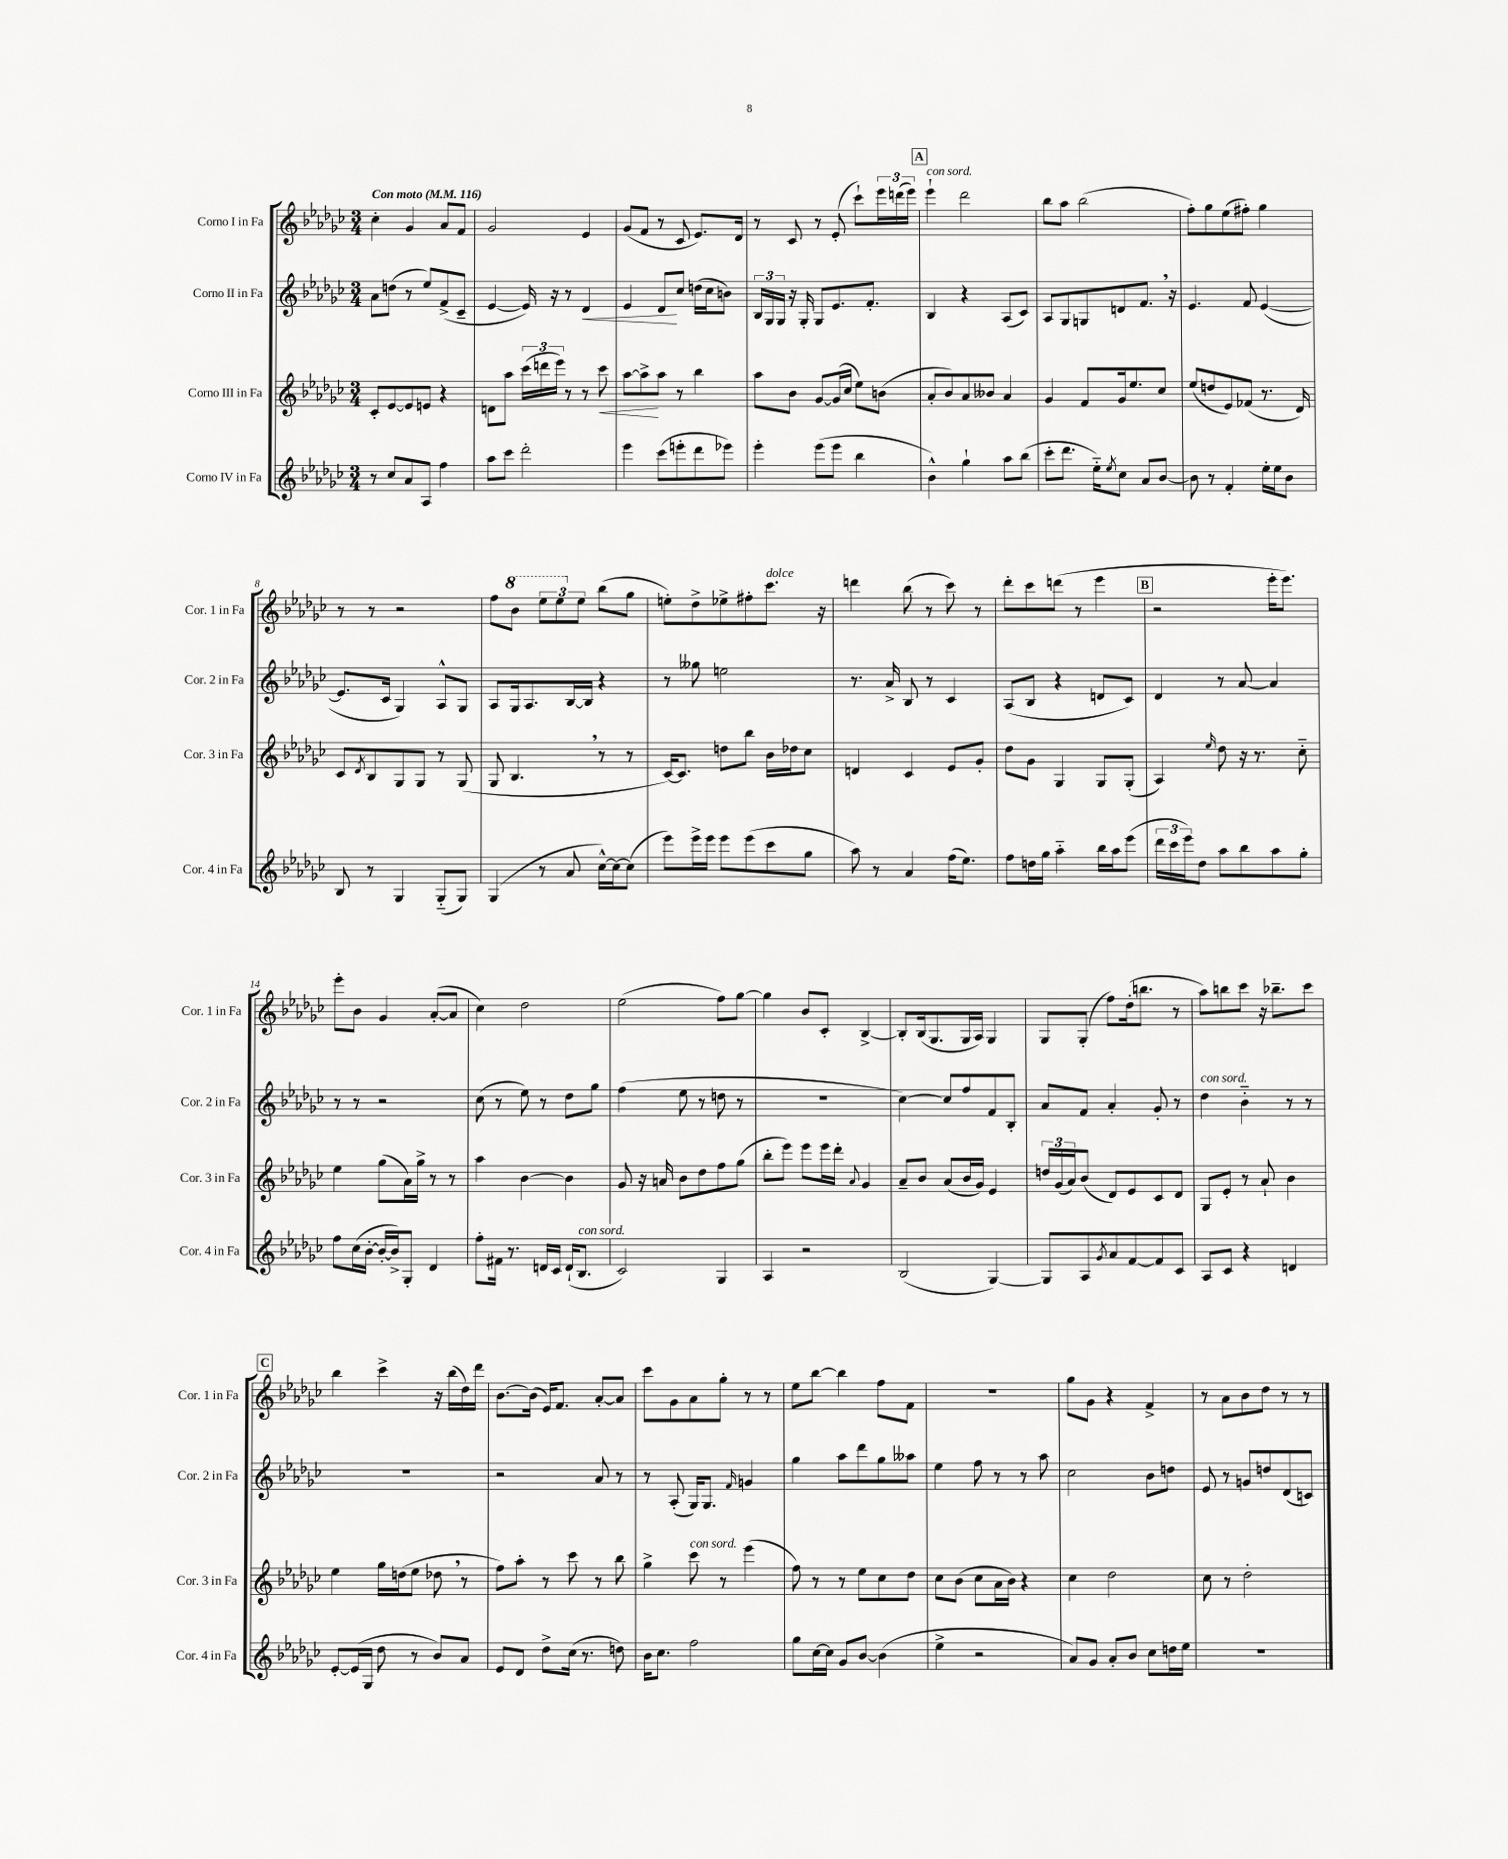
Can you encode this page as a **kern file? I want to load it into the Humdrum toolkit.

**kern	**kern	**kern	**kern
*staff4	*staff3	*staff2	*staff1
*clefG2	*clefG2	*clefG2	*clefG2
*k[b-e-a-d-g-c-]	*k[b-e-a-d-g-c-]	*k[b-e-a-d-g-c-]	*k[b-e-a-d-g-c-]
*M3/4	*M3/4	*M3/4	*M3/4
*MM116	*MM116	*MM116	*MM116
8r	8c-'/L	8a-\L	4cc-'\
8cc-/L	[8e-/	(8dd\J	.
8a-/	8e-/]	8r	4g-/
8A-/J	8e/J	8ee-/L)	.
4ff\	4r	(8f^/	8a-/L
.	.	8c-~/J	8f/J
=	=	=	=
8aa-\L	8d\L	[4e-/	2g-/
8ccc-\J	8aa-\J	.	.
2ddd-'\	(24ccc-\LL	16e-/])	.
.	24ddd\	.	.
.	.	16r	.
.	24eee-\JJ)	.	.
.	8r	8r	.
.	8r	4d-/	4e-/
.	8ccc-\	.	.
=	=	=	=
4eee-\	[8aa-\L	4e-/	(8g-/L
.	8aa-^\]	.	8f/J
(8ccc-\L	8aa-\J	8d-/L	8r
8eee'\	8r	8cc-/J	8c-/
8ddd-\	4bb-\	(16dd\LL	8.e-/L)
.	.	16cc-\J	.
8eee-\J)	.	8b\J)	.
.	.	.	16d-/Jk
=	=	=	=
4eee-'\	8aa-\L	24B-/LL	8r
.	.	24G-/	.
.	.	24G-/JJ	.
.	8b-\J	16r	8c-/
.	.	16G-'/	.
(8eee-\L	[8g-/L	8G-/L	8r
8eee-\J	(16g-/]L	8.e-/	(8e-'/
.	16cc-/JJ	.	.
4bb-\	8ee-\L)	.	8ccc-`\L)
.	.	8.f'/J	.
.	(8b\J	.	24eee-\L
.	.	.	(24ddd\
.	.	.	24eee-\JJ)
=	=	=	=
4b-^^\)	8a-'/L	4B-/	4eee-`\
.	8b-/)	.	.
4gg-`\	8a-/	4r	2ddd-\
.	8b--/J	.	.
8aa-\L	4a-/	(8A-/L	.
(8bb-\J	.	8c-/J)	.
=	=	=	=
8ccc-'\L	4g-/	8A-/L	8bb-\L
8.ddd-\J	.	8G-/	8aa-\J
.	8f/L	8G/	(2bb-\
16ee-'~\LK)	.	.	.
8qee-/	.	.	.
8cc-\J	16g-/k	8d/	.
.	8.ee-/	.	.
8a-/L	.	8.f/J	.
[8b-/J	8cc-/J	.	.
.	.	16r	.
=	=	=	=
8b-\]	(8ee-/L	4.e-/	8ff'\L)
8r	8dd/	.	8gg-\
4f'/	8e-/)	.	(8ee-\
.	(8f-/J	8f/	8ff#'\J)
16ee-'\LL	8.r	([4e-/	4gg-\
16ee-\J	.	.	.
8b-\J	.	.	.
.	16d-/)	.	.
=	=	=	=
8B-/	8c-/L	8.e-/]L	8r
.	8qd-/	.	.
8r	8B-/	.	8r
.	.	16c-/Jk	.
4G-/	8G-/	4G-/)	2r
.	8G-/J	.	.
(8G-'~/L	8r	8A-^^/L	.
8G-/J)	(8G-/	8G-/J	.
=	=	=	=
(4G-/	8G-/	8A-/L	8ff\L
.	4.B-/	16G-/k	8bb-\J
.	.	8.A-/	.
8r	.	.	12eee-\L
.	.	.	12eee-\
8a-/	.	[16B-/L	.
.	.	.	12ee-\J
.	.	16B-/]JJ	.
[16cc-^^\LL)	8r	4r	(8bb-\L
16cc-\_J	.	.	.
(8cc-\]J	8r	.	8gg-\J
=	=	=	=
8eee-\L)	[16c-/LK)	8r	8ee'\L)
.	8.c-/]J	.	.
16eee-^\L	.	8gg--\	8dd-^\
16eee-\JJ	.	.	.
8eee-\L	8dd\L	2ee\	8ee-^\
(8eee-\	8bb-\J	.	8ff#'\
8ccc-\	16b-\LL	.	8.ccc-\J
.	16dd-\J	.	.
8gg-\J	8cc-\J	.	.
.	.	.	16r
=	=	=	=
8aa-\)	4d/	8.r	4ddd\
8r	.	.	.
.	.	16a-^/	.
4a-/	4c-/	8B-/	(8bb-\
.	.	8r	8r
(16ff\LK	8e-/L	4c-/	8ccc-\)
8.ee-\J)	.	.	.
.	8g-'/J	.	8r
=	=	=	=
8ff\L	8dd-\L	(8A-/L	8ddd-'\L
16dd\L	8g-\J	8B-/J	8ccc-\
16gg-\JJ	.	.	.
4aa-'~\	4G-/	4r	(8ddd\J
.	.	.	8r
16bb-\LL	8G-/L	8d/L	4eee-\
16aa-\J	.	.	.
(8eee-\J	(8G-'/J	8c-/J)	.
=	=	=	=
24ddd-\LL	4A-/)	4d-/	2r
24ccc-\	.	.	.
24eee-\J)	.	.	.
8dd-\J	.	.	.
.	16qqee-/	.	.
8aa-\L	8dd-\	8r	.
8bb-\	16r	[8a-/	.
.	8.r	.	.
8aa-\	.	4a-/]	16eee-'\LK
.	.	.	8.eee-\J)
8gg-'\J	8cc-'~\	.	.
=	=	=	=
8ff\L	4ee-\	8r	8eee-'\L
(16cc-\L	.	8r	8b-\J
[16b-'\JJ	.	.	.
16b-'/_LL	(8gg-\L	2r	4g-/
16b-^/]J)	.	.	.
8G-'/J	16a-\L)	.	.
.	16gg-^\JJ	.	.
4d-/	8r	.	([8a-'/L
.	8r	.	8a-/]J
=	=	=	=
8ff'\L	4aa-\	(8cc-\	4cc-\)
16f#\Jk	.	8r	.
8.r	.	.	.
.	[4b-\	8ee-\)	2dd-\
16d/LL	.	8r	.
16c-/JJ	.	.	.
(16d`/LK	4b-\]	8dd-\L	.
8.B-/J	.	.	.
.	.	8gg-\J	.
=	=	=	=
2c-/)	8g-/	(4ff\	(2ee-\
.	16r	.	.
.	16a/	.	.
.	8b-\L	8ee-\	.
.	8dd-\	8r	.
4G-/	8ff\	8dd\	8ff\L)
.	(8gg-\J	8r	[8gg-\J
=	=	=	=
4A-/	8bb-'\L	2.r	4gg-\]
.	8eee-\J)	.	.
2r	8eee-\L	.	8b-/L
.	16eee-\L	.	8c-'/J
.	16ddd-'\JJ	.	.
.	8qqa-/	.	.
.	4g-/	.	[4B-^/
=	=	=	=
(2B-/	8a-~/L	[4cc-\)	8B-'/]L
.	8b-/J	.	(16B-/k
.	.	.	8.G-/
.	(8a-/L	8cc-/]L	.
.	16b-/L	8ff/	16G-/L
.	16g-/JJ)	.	16A-/JJ)
[4G-/)	4e-/	8f/	4G-/
.	.	8B-'/J	.
=	=	=	=
8G-/]L	24dd/LL	8a-/L	8G-/L
.	(24g-/	.	.
.	24a-/J)	.	.
8A-/	(8b-/J	8f/J	(8G-'/J
8qg-/	.	.	.
8a-/	8d-/L)	4a-'/	8ff\L)
[8f/	8e-/	.	(16dd-'\k
.	.	.	8.bb\J
8f/]	8c-/	8g-'/	.
8c-/J	8d-/J	8r	8r
=	=	=	=
8A-/L	8G-/L	4dd-\	8aa-\L)
8c-/J	8e-'/J	.	8bb\
4r	8r	4b-'~\	8ccc-\J
.	8a-`/	.	16r
.	.	.	8.bb-~\L
4d/	4b-\	8r	.
.	.	8r	8ccc-\J
=	=	=	=
[8e-'/L	4ee-\	2.r	4bb-\
(16e-/]L	.	.	.
16G-/JJ	.	.	.
8dd-\	16gg-\LL	.	4ccc-^\
.	(16dd\J	.	.
8r	8ee-\J	.	.
8b-/L)	8dd-\	.	16r
.	.	.	(16bb-\LL
8a-/J	8r	.	16dd-\)
.	.	.	16ddd-\JJ
=	=	=	=
8e-/L	8ff\L)	2r	[8.b-\L
8d-/J	8aa-'\J	.	.
.	.	.	(16b-\]Jk
8dd-^\L	8r	.	16e-/LK)
.	.	.	8.f/J
(16cc-\Jk	8ccc-\	.	.
8.r	.	.	.
.	8r	8a-/	[8a-'/L
8dd\)	8bb-\	8r	8a-/]J
=	=	=	=
16b-\LK	4gg-^\	8r	8ccc-\L
8.cc-\J	.	.	.
.	.	(8A-'/	8g-\
2ff\	8ccc-\	16G-/LK)	8a-\
.	.	8.G-/J	.
.	8r	.	8gg-'\J
.	.	16qqf/	.
.	(4eee-\	4g/	8r
.	.	.	8r
=	=	=	=
8gg-\L	8ff\)	4gg-\	8ee-\L
[16cc-\L	8r	.	[8bb-\J
16cc-\]JJ	.	.	.
8g-/L	8r	8aa-\L	4bb-\]
[8b-/J	8ee-\L	8ddd-\	.
(4b-\]	8cc-\	8gg-\	8ff\L
.	8dd-\J	8aa--\J	8f\J
=	=	=	=
4ee-^\	8cc-\L	4ee-\	2.r
.	(8b-\J	.	.
2r	8cc-\L	8ff\	.
.	16a-\L	8r	.
.	16b-\JJ)	.	.
.	4r	8r	.
.	.	8aa-\	.
=	=	=	=
8a-/L)	4cc-\	2cc-\	8gg-\L
8g-/J	.	.	8g-\J
8a-'/L	2dd-\	.	4r
8b-/J	.	.	.
8cc-\L	.	8b-\L	4f^/
16dd\L	.	8dd\J	.
16ee-\JJ	.	.	.
=	=	=	=
2.r	8cc-\	8e-/	8r
.	8r	8r	8a-\L
.	2dd-'\	8g/L	8b-\
.	.	8dd/	8dd-\J
.	.	(8d-/	8r
.	.	8c/J)	8r
==	==	==	==
*-	*-	*-	*-
